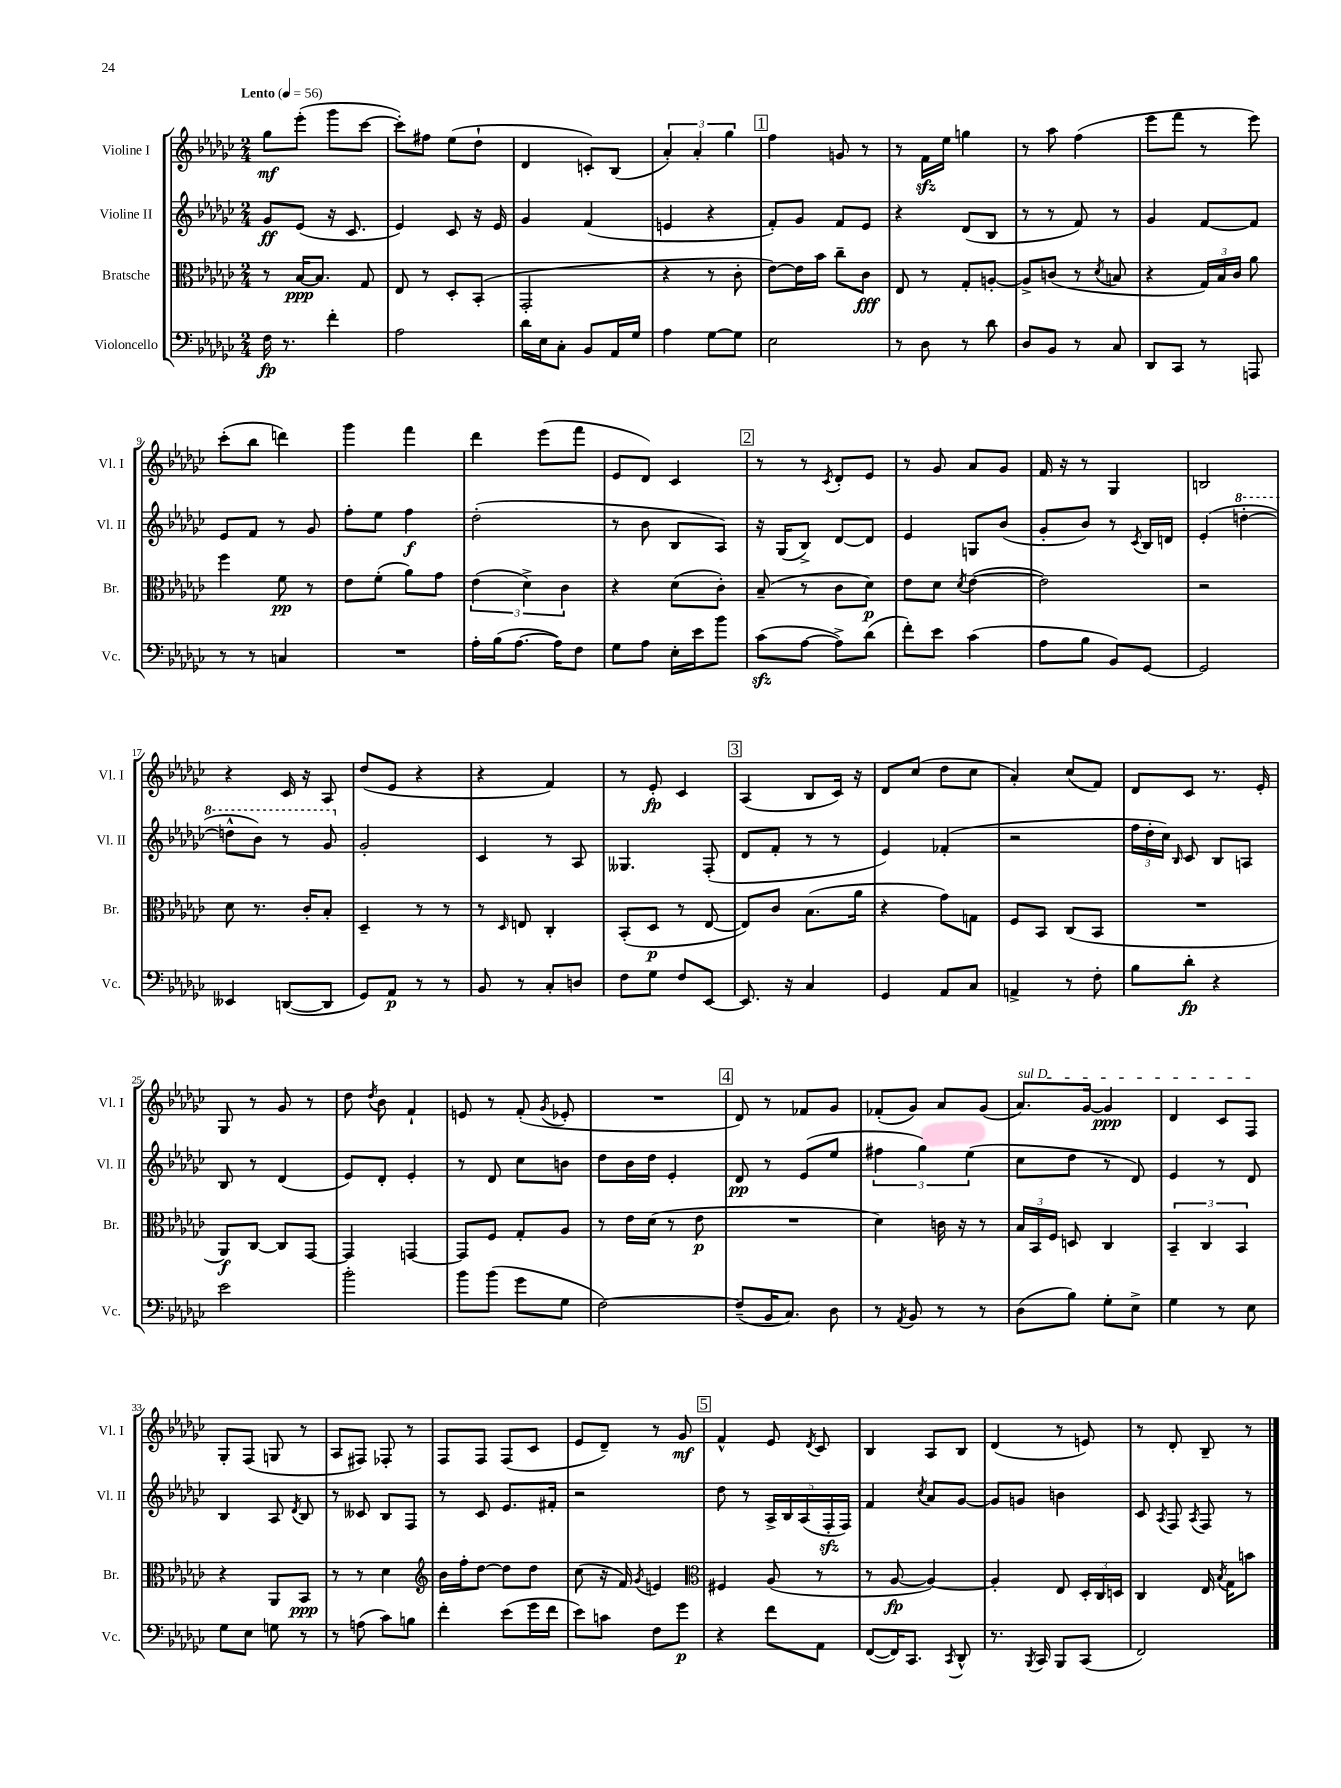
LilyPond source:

<<
\new StaffGroup <<
\new Staff = "s0" \with { instrumentName = "Violine I" shortInstrumentName = "Vl. I" } {
    \clef treble \key ges \major \numericTimeSignature \time 2/4 \tempo "Lento" 4 = 56
    \autoBeamOff ges''8[\mf ees'''8]-.( ges'''8[ ces'''8]~ |
    ces'''8[-.) fis''8] ees''8[( des''8]-! |
    des'4 c'8[-.) bes8]( |
    \tuplet 3/2 { aes'4-.) aes'4-. ges''4 } |
    \mark \markup { \box "1" } f''4 g'8 r8 |
    r8 f'16[\sfz ees''16] g''4 |
    r8 aes''8 f''4( |
    ees'''8[ f'''8] r8 ees'''8) |
    ces'''8[-.( bes''8] d'''4) |
    ges'''4 f'''4 |
    des'''4 ees'''8[( f'''8] |
    ees'8[ des'8]) ces'4 |
    \mark \markup { \box "2" } r8 r8 \acciaccatura { ces'8 } des'8[-. ees'8] |
    r8 ges'8 aes'8[ ges'8] |
    f'16 r16 r8 ges4 |
    b2 |
    r4 ces'16 r16 aes8 |
    des''8[( ees'8] r4 |
    r4 f'4) |
    r8 ees'8-.\fp ces'4 |
    \mark \markup { \box "3" } aes4( bes8[ ces'16]) r16 |
    des'8[ ces''8]( des''8[ ces''8] |
    aes'4-.) ces''8[( f'8]) |
    des'8[ ces'8] r8. ees'16-. |
    ges8 r8 ges'8 r8 |
    des''8 \acciaccatura { des''8 } bes'8 f'4-! |
    e'8 r8 f'8-.( \acciaccatura { ges'8 } ees'8-. |
    R2 |
    \mark \markup { \box "4" } des'8) r8 fes'8[ ges'8] |
    fes'8[-.( ges'8]) aes'8[ ges'8]( |
    \once \override TextSpanner.bound-details.left.text = \markup { \italic "sul D" } aes'8.[\startTextSpan) ges'16]~ ges'4\ppp |
    des'4 ces'8[ f8]\stopTextSpan |
    ges8[-. f8]( g8 r8 |
    aes8[ fis8]) fes8-. r8 |
    f8[ f8] f8[( ces'8] |
    ees'8[ des'8]--) r8 ges'8\mf |
    \mark \markup { \box "5" } f'4-^ ees'8 \acciaccatura { des'8 } ces'8 |
    bes4 aes8[ bes8] |
    des'4( r8 e'8) |
    r8 des'8-. bes8-- r8 \bar "|." |
}
\new Staff = "s1" \with { instrumentName = "Violine II" shortInstrumentName = "Vl. II" } {
    \clef treble \key ges \major \numericTimeSignature \time 2/4
    \autoBeamOff ges'8[\ff ees'8]( r16 ces'8. |
    ees'4) ces'8 r16 ees'16 |
    ges'4 f'4( |
    e'4 r4 |
    \mark \markup { \box "1" } f'8[-.) ges'8] f'8[ ees'8] |
    r4 des'8[( bes8] |
    r8 r8 f'8) r8 |
    ges'4 f'8[~ f'8] |
    ees'8[ f'8] r8 ges'8 |
    f''8[-. ees''8] f''4\f |
    des''2-.( |
    r8 bes'8 bes8[ aes8]) |
    \mark \markup { \box "2" } r16 ges16[( bes8]->) des'8[~ des'8] |
    ees'4 g8[ bes'8]( |
    ges'8[-. bes'8]) r8 \acciaccatura { ces'8 } bes16[ d'16] |
    ees'4-.( \ottava #1 d'''4~-. |
    d'''8[-^ bes''8]) r8 ges''8 \ottava #0 |
    ges'2-. |
    ces'4 r8 aes8 |
    geses4. f8-.( |
    \mark \markup { \box "3" } des'8[ f'8]-. r8 r8 |
    ees'4) fes'4-.( |
    r2 |
    \tuplet 3/2 { f''16[ des''16-. ces''16]) } \grace { bes16 } ces'8 bes8[ a8] |
    bes8 r8 des'4( |
    ees'8[) des'8]-. ees'4-. |
    r8 des'8 ces''8[ b'8] |
    des''8[ bes'16 des''16] ees'4-. |
    \mark \markup { \box "4" } des'8\pp r8 ees'8[( ees''8] |
    \tuplet 3/2 { fis''4 ges''4) ees''4( } |
    ces''8[ des''8] r8 des'8) |
    ees'4 r8 des'8 |
    bes4 aes8 \acciaccatura { des'8 } bes8 |
    r8 ceses'8 bes8[ f8] |
    r8 ces'8 ees'8.[ fis'16]-. |
    r2 |
    \mark \markup { \box "5" } des''8 r8 \tuplet 5/4 { aes16[-> bes16 aes16( f16-.\sfz f16]) } |
    f'4 \acciaccatura { ces''8 } aes'8[ ges'8]~ |
    ges'8[ g'8] b'4 |
    ces'8 \acciaccatura { aes8 } f8 \acciaccatura { aes8 } f8 r8 \bar "|." |
}
\new Staff = "s2" \with { instrumentName = "Bratsche" shortInstrumentName = "Br." } {
    \clef alto \key ges \major \numericTimeSignature \time 2/4
    \autoBeamOff r8 bes16[~\ppp bes8.] ges8 |
    ees8 r8 des8[-. bes,8]-.( |
    ges,2-. |
    r4 r8 ces'8-. |
    \mark \markup { \box "1" } ees'8[~) ees'16 bes'16] ces''8[-- ces'8]\fff |
    ees8 r8 ges8[-. a8]~-. |
    a8[-> c'8]( r8 \acciaccatura { des'8 } b8 |
    r4 \tuplet 3/2 { ges16[) bes16 ces'16] } aes'8 |
    f''4 f'8\pp r8 |
    ees'8[ f'8]-.( aes'8[) ges'8] |
    \tuplet 3/2 { ees'4( des'4->) ces'4 } |
    r4 des'8[( ces'8]-.) |
    \mark \markup { \box "2" } bes8--( r8 ces'8[ des'8]\p) |
    ees'8[ des'8] \acciaccatura { des'8 } ees'4~( |
    ees'2) |
    r2 |
    des'8 r8. ces'16[-. bes8]-. |
    des4-- r8 r8 |
    r8 \grace { des16 } e8 ces4-. |
    bes,8[-.( des8]\p r8 ees8~ |
    \mark \markup { \box "3" } ees8[) ces'8] bes8.[( aes'16] |
    r4 ges'8[) g8] |
    f8[ bes,8] ces8[( bes,8] |
    R2 |
    aes,8[\f) ces8]~ ces8[ ges,8]~ |
    ges,4 g,4~ |
    g,8[ f8] ges8[-. aes8] |
    r8 ees'16[ des'16]( r8 ees'8\p |
    \mark \markup { \box "4" } R2 |
    des'4) c'16 r16 r8 |
    \tuplet 3/2 { bes16[ bes,16 f16] } d8 ces4 |
    \tuplet 3/2 { bes,4-- ces4 bes,4 } |
    r4 aes,8[ bes,8]\ppp |
    r8 r8 des'4 |
    \clef treble bes'16[ f''16-. des''8]~ des''8[ des''8] |
    ces''8( r16 f'16) \acciaccatura { ges'8 } e'4 |
    \mark \markup { \box "5" } \clef alto fis4 aes8( r8 |
    r8 aes8~\fp aes4~) |
    aes4-. ees8 \tuplet 3/2 { des16[-. ces16 d16] } |
    ces4 ees16 \acciaccatura { bes8 } ges16[ b'8] \bar "|." |
}
\new Staff = "s3" \with { instrumentName = "Violoncello" shortInstrumentName = "Vc." } {
    \clef bass \key ges \major \numericTimeSignature \time 2/4
    \autoBeamOff f16\fp r8. f'4-. |
    aes2 |
    des'16[ ees16 ces8]-. bes,8[ aes,16 ges16] |
    aes4 ges8[~ ges8] |
    \mark \markup { \box "1" } ees2 |
    r8 des8 r8 des'8 |
    des8[ bes,8] r8 ces8 |
    des,8[ ces,8] r8 a,,8 |
    r8 r8 c4 |
    R2 |
    aes16[-. bes16( aes8.]~ aes16[) f8] |
    ges8[ aes8] ees16[-. ees'16 bes'8] |
    \mark \markup { \box "2" } ces'8[\sfz( aes8]~ aes8[->) des'8]( |
    f'8[-.) ees'8] ces'4( |
    aes8[ bes8] bes,8[) ges,8]~ |
    ges,2 |
    eeses,4 d,8[~( d,8] |
    ges,8[) aes,8]\p r8 r8 |
    bes,8 r8 ces8[-. d8] |
    f8[ ges8] f8[ ees,8]~ |
    \mark \markup { \box "3" } ees,8. r16 ces4 |
    ges,4 aes,8[ ces8] |
    a,4-> r8 f8-. |
    bes8[ des'8]-.\fp r4 |
    ees'2 |
    bes'2-. |
    bes'8[ bes'8]( ges'8[ ges8] |
    f2~) |
    \mark \markup { \box "4" } f8[--( bes,16 ces8.]) des8 |
    r8 \acciaccatura { aes,8 } bes,8 r8 r8 |
    des8[( bes8]) ges8[-. ees8]-> |
    ges4 r8 ees8 |
    ges8[ ees8] g8 r8 |
    r8 a8( ces'8[) b8] |
    f'4-. ees'8[( ges'16 f'16] |
    ees'8[) c'8] f8[ ges'8]\p |
    \mark \markup { \box "5" } r4 f'8[ aes,8] |
    f,8[~( f,16) ces,8.] \acciaccatura { ces,8 } des,8-^ |
    r8. \acciaccatura { bes,,8 } ces,16 bes,,8[ ces,8]( |
    f,2) \bar "|." |
}
>>
>>
